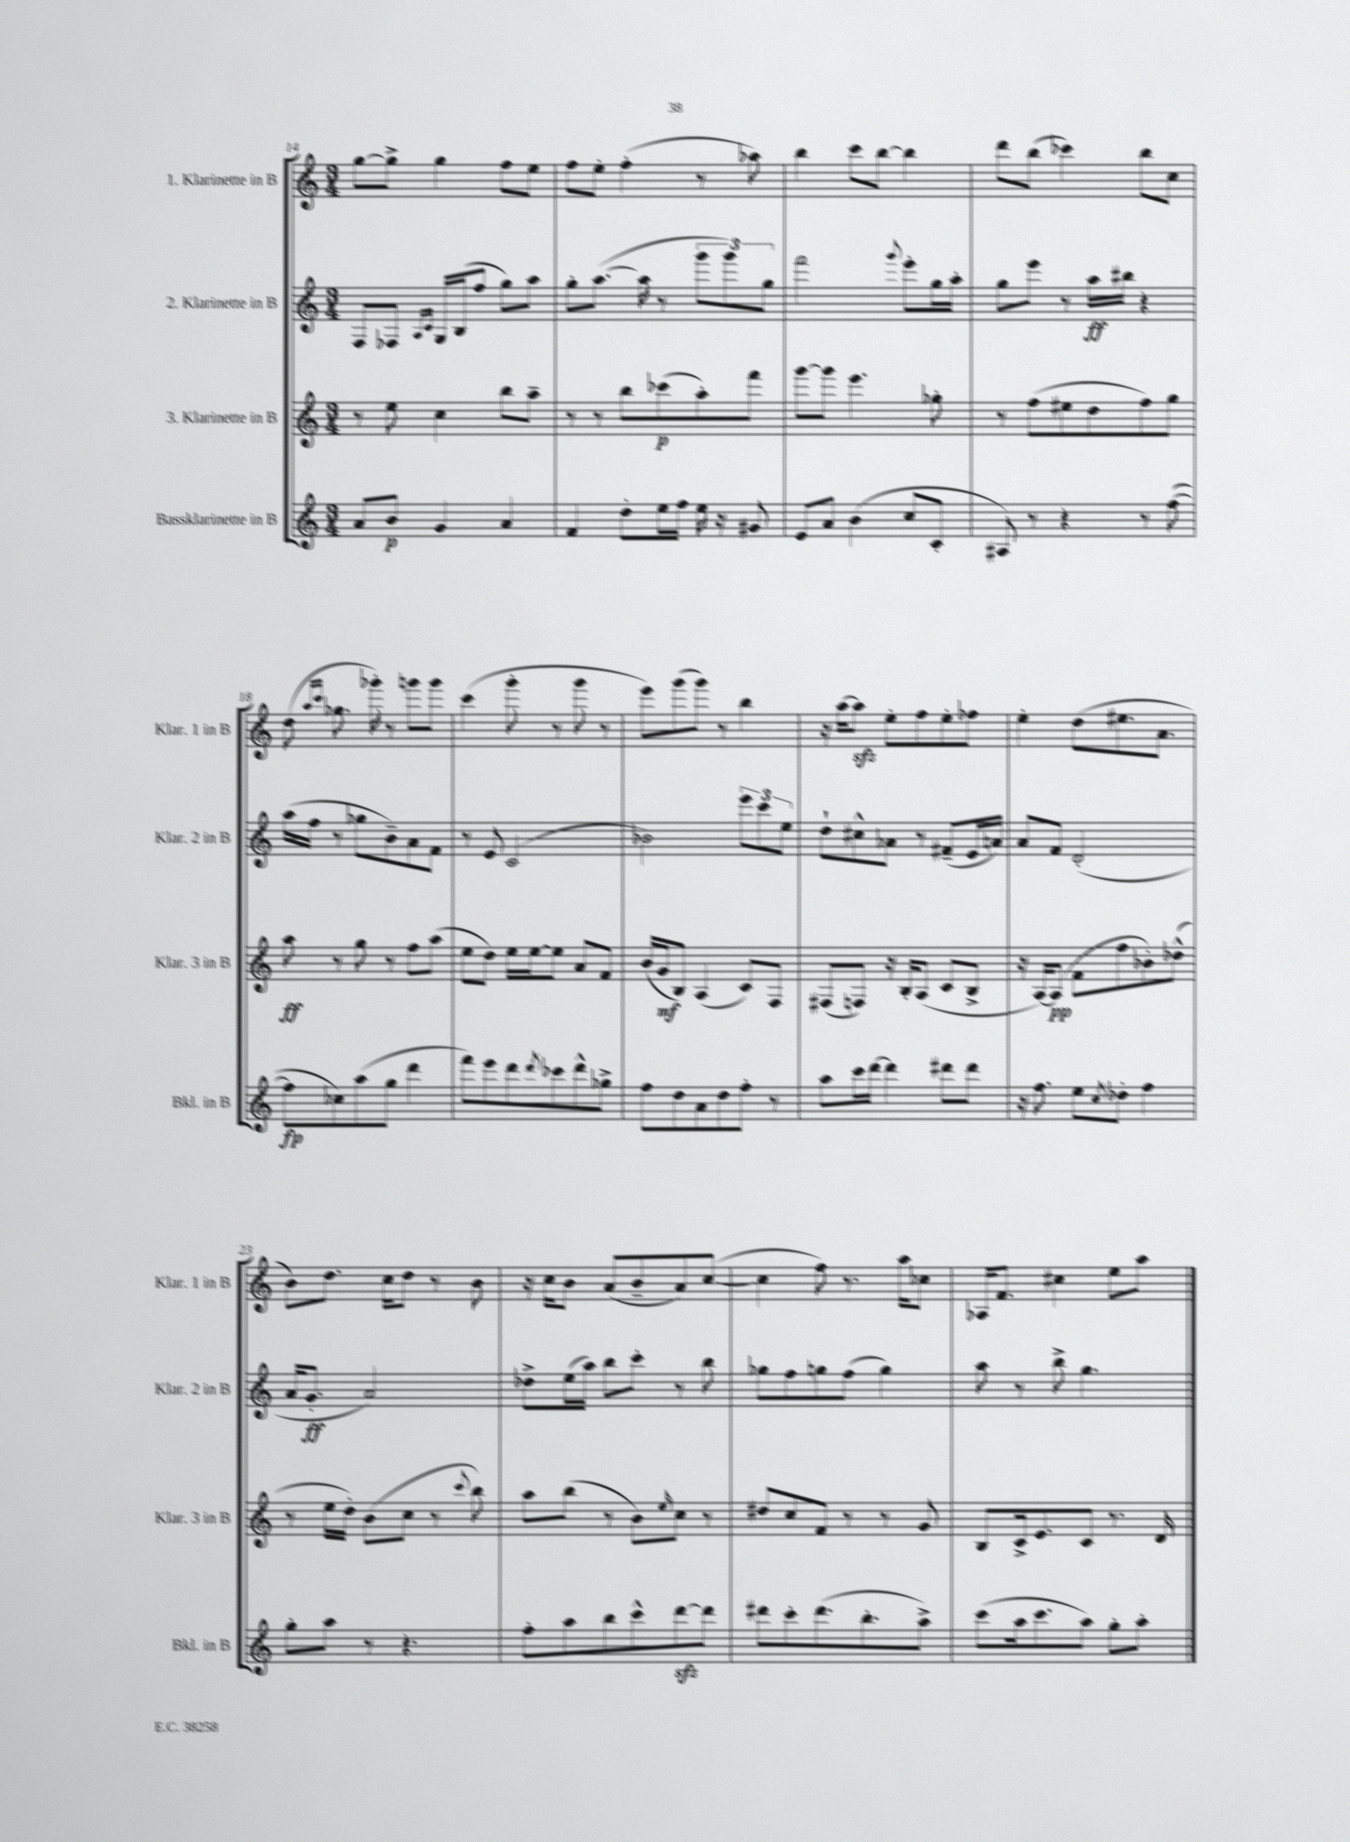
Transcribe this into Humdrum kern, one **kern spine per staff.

**kern	**kern	**kern	**kern
*staff4	*staff3	*staff2	*staff1
*clefG2	*clefG2	*clefG2	*clefG2
*k[]	*k[]	*k[]	*k[]
*M3/4	*M3/4	*M3/4	*M3/4
8a/L	8r	8F/L	[8gg\L
8b/J	8ee\	8F-/J	8gg^\]J
.	.	16qqA/LL	.
.	.	16qqc/JJ	.
4g/	4cc\	16G/LL	4gg\
.	.	(16B/J	.
.	.	8ff/J	.
4a/	8bb\L	8gg\L)	8ff\L
.	8aa~\J	8aa\J	8ee\J
=	=	=	=
4f/	8r	8gg'\L	8ff\L
.	8r	([8.aa\J	8ee'\J
8dd'\L	8bb\L	.	(4ff'\
.	.	16aa\]	.
16ee\L	(8ccc-\	8r	.
16ff\JJ	.	.	.
16ee\	8aa'\)	12ggg\L	8r
16r	.	.	.
.	.	12ggg\)	.
8g#/	8fff\J	.	8aa-\)
.	.	12gg\J	.
=	=	=	=
8e/L	[8ggg\L	2fff\	4bb\
8a/J	8ggg\]J	.	.
(4b\	4.eee\	.	8ccc\L
.	.	.	[8bb\J
.	.	8qqggg/	.
8cc/L	.	8eee'\L	4bb\]
8c'/J	8gg-'\	16gg\L	.
.	.	16aa'\JJ	.
=	=	=	=
8A#/)	8r	8gg\L	8ddd\L
8r	(8ff\L	8eee\J	(8bb\J
4r	8ee#\	8r	4ccc-\)
.	8dd\	16aa\LL	.
.	.	16bb#\JJ	.
8r	8ff\)	4r	8bb\L
([8ff\	8gg\J	.	8cc\J
=	=	=	=
8ff\]L	8aa\	(16aa\LL	(8dd\
.	.	16ff\JJ	.
.	.	.	16qqaa/LL
.	.	.	16qqccc/JJ
8cc-\)	8r	8r	8.gg-\
(8aa\	8gg\	8gg-\L	.
.	.	.	16ggg-'\)
8gg\J	8r	8b~\)	8r
4ddd\	8ff\L	8a\	8ggg\L
.	(8aa\J	8f\J	8ggg\J
=	=	=	=
8fff\L)	8ee\L	8r	(4ccc\
8eee\	8dd\J)	8e/	.
8ddd\	16ee\LL	(2c/	8ggg'\
.	[16ee\J	.	.
8qddd/	.	.	.
8ccc-\	8ee\]J	.	8r
8ddd^^\	8a/L	.	8ggg\
8gg-^\J	8f/J	.	8r
=	=	=	=
8ff\L	(16b/LL	2b-\)	8eee\L)
.	16g/J	.	.
8dd\	8B/J)	.	(8ggg\
8a\	(4A/	.	8ggg\J)
8dd\	.	.	8r
8ff'\J	8c/L)	12eee\L	4bb\
.	.	12ccc\	.
8r	8F/J	.	.
.	.	12ee\J	.
=	=	=	=
8aa\L	(8F#/L	8dd`\L	16r
.	.	.	[16aa\LK
16ccc\L	8F/J)	8cc#^^\	8aa\]J
[16ddd\JJ	.	.	.
4ddd\]	16r	8a-\J	8ee'\L
.	16B'/LK	.	.
.	(8A/J	8r	8ff\
8ddd#\L	8c/L	(8f#~/L	8ee'\
8ddd#\J	8B^/J	16e/L	8ff-\J
.	.	16a/JJ)	.
=	=	=	=
16r	16r	8a/L	4ee'\
8.ff\	[16A/LK)	.	.
.	(8A/]J	8f/J	.
8ee\L	8f\L	(2d'/	(8dd\L
8qcc/	.	.	.
8dd-'\J	8ff\	.	8.ee#\
4ff\	8b-'\)	.	.
.	.	.	8.a\J
.	(8dd-^^\J	.	.
=	=	=	=
8gg'\L	8r	16a/LK	8b\L)
.	.	8.g'/J	.
8aa\J	16ee\LL	.	8.dd\J
.	16dd'\JJ)	.	.
8r	(8b\L	2a/)	.
.	.	.	16cc\LK
4.r	8cc\J	.	8dd\J
.	8r	.	8r
.	8qqccc/	.	.
.	8bb\)	.	8b\
=	=	=	=
8ff'\L	8aa\L	8dd-^\L	16r
.	.	.	16cc\LK
8aa\	(8bb\J	(16ee\L	8b\J
.	.	16aa\JJ)	.
8bb\	8r	8bb\L	(8a/L
8ccc^^\	8b\L)	8ccc'\J	8b~/
.	16qqee/	.	.
[8ddd\	8cc\J	8r	8a/)
8ddd\]J	8r	8bb\	([8cc/J
=	=	=	=
8ddd#\L	8dd#/L	8gg-\L	4cc\]
8ccc'\	8cc/	8ff\	.
(8.ddd#\	8f/J	8gg\	8ff\)
.	8r	(8ff\J	8.r
8.bb'\	.	.	.
.	8r	4gg\)	.
.	.	.	16aa\LK
8aa^\J)	8g/	.	8cc-\J
=	=	=	=
(8ccc\L	8B/L	8aa\	16A-/LK
.	.	.	8.f/J
16aa\k	16c^/k	8r	.
8.ccc\	8.e/	.	.
.	.	8bb^\	4cc#\
8aa\J)	8c/J	4.gg\	.
8gg'\L	8.r	.	8ee\L
8aa'\J	.	.	8aa\J
.	16d/	.	.
==	==	==	==
*-	*-	*-	*-
